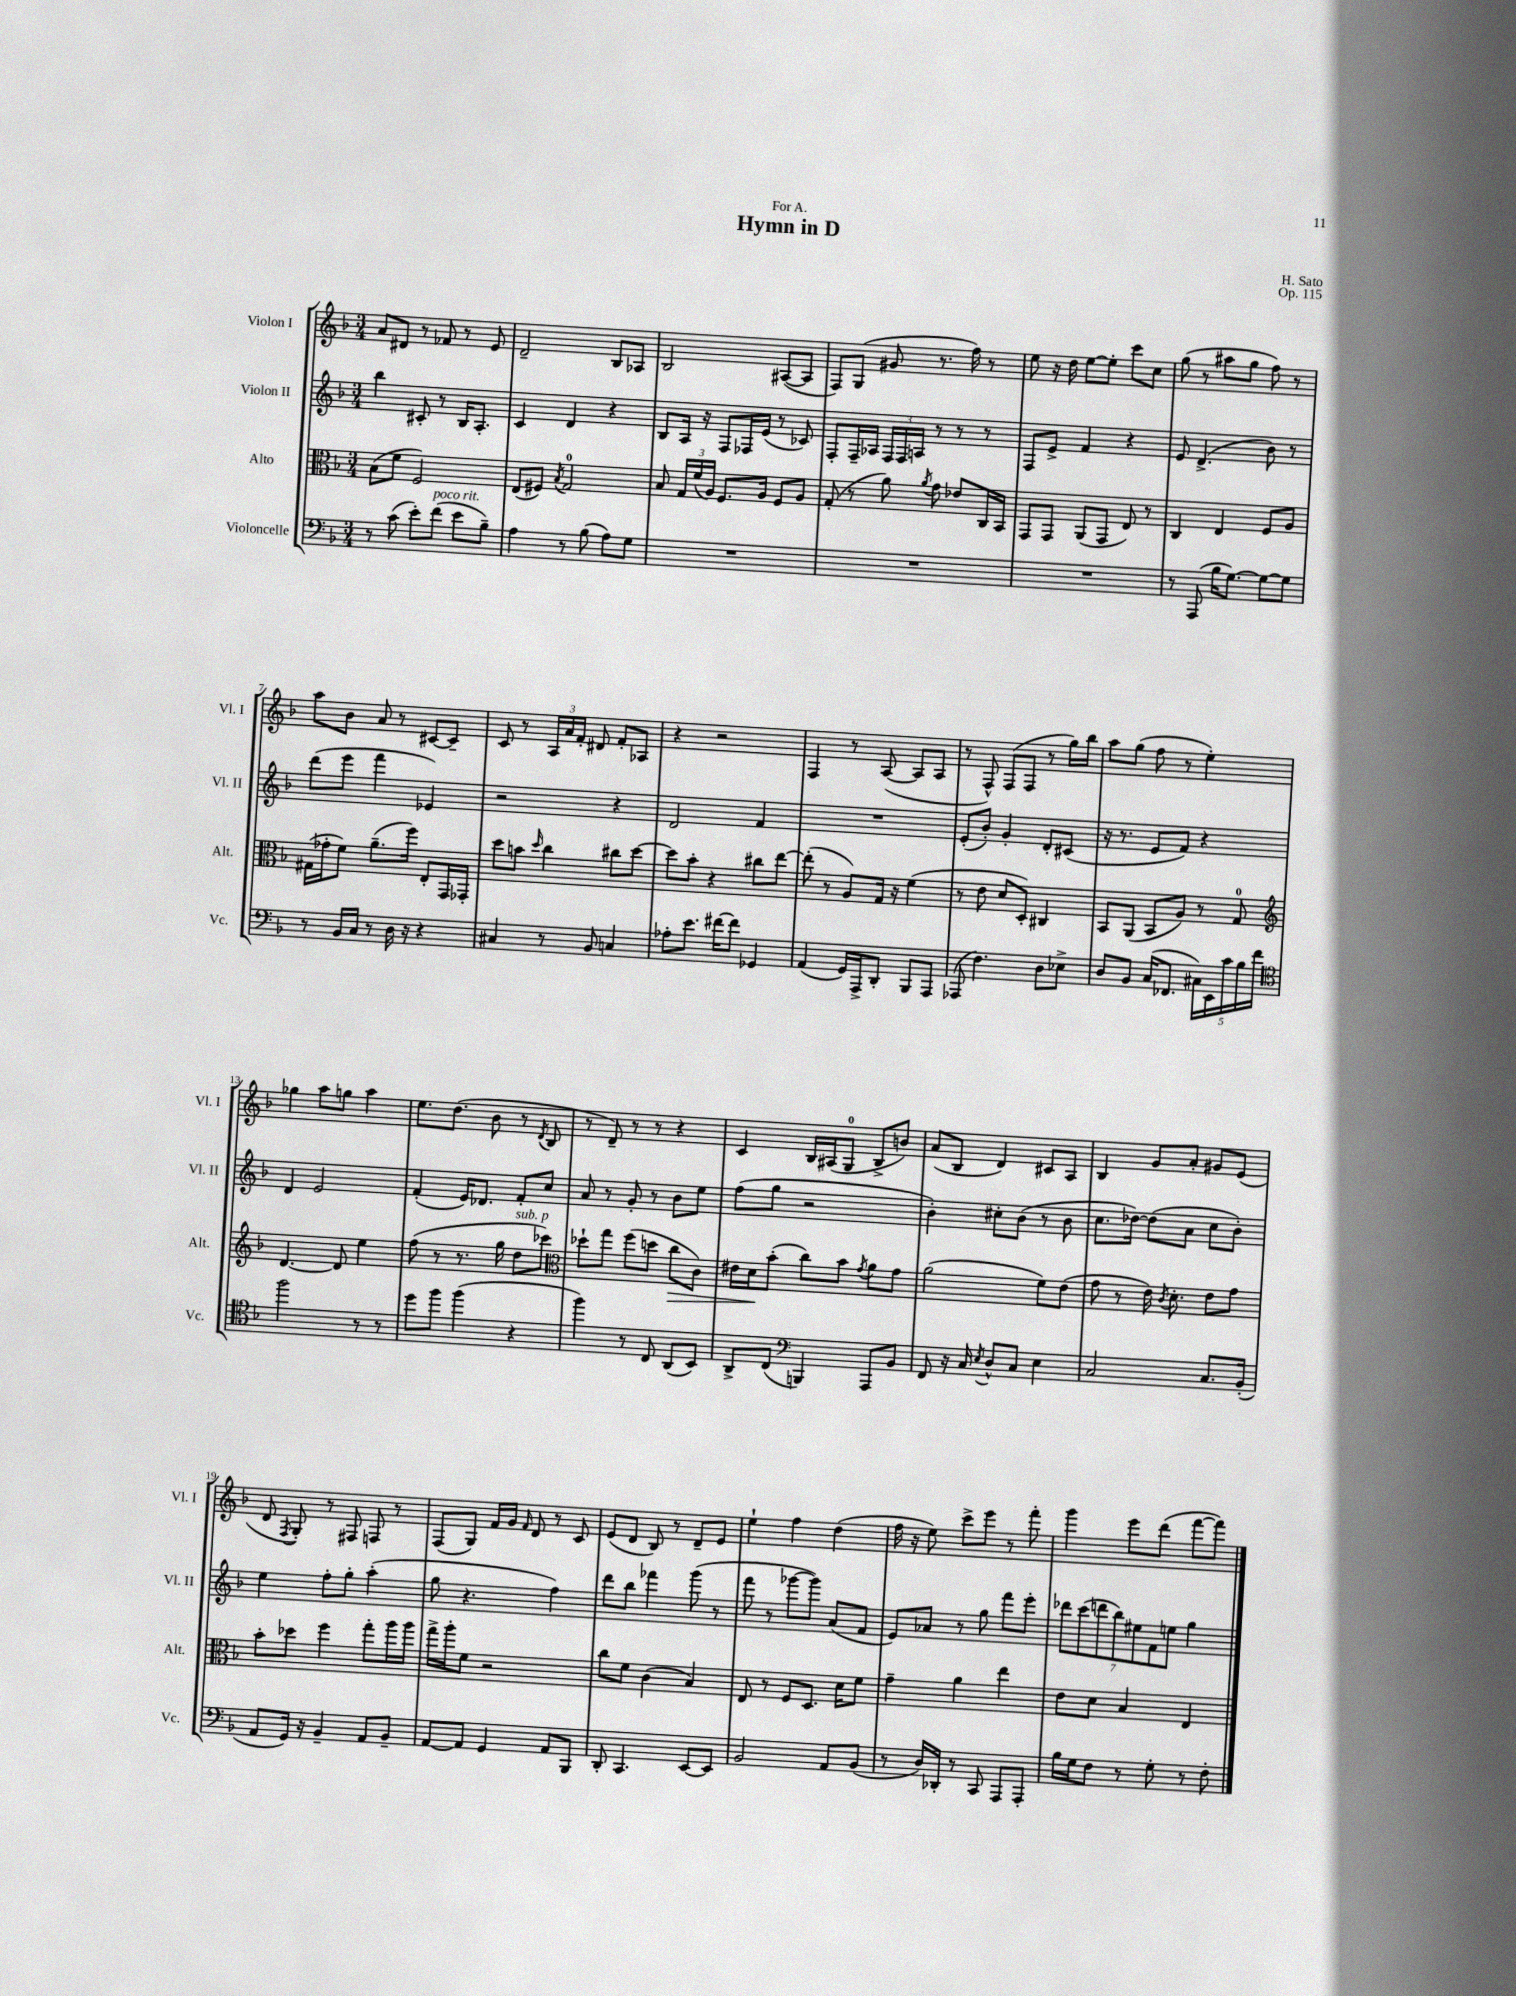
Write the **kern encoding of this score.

**kern	**kern	**dynam	**kern	**kern
*part4	*part3	*part3	*part2	*part1
*staff4	*staff3	*staff3	*staff2	*staff1
*I"Violoncelle	*I"Alto	*	*I"Violon II	*I"Violon I
*I'Vc.	*I'Alt.	*	*I'Vl. II	*I'Vl. I
*clefF4	*clefC3	*	*clefG2	*clefG2
*k[b-]	*k[b-]	*	*k[b-]	*k[b-]
*M3/4	*M3/4	*	*M3/4	*M3/4
=1	=1	=1	=1	=1
8r	(8B-\L	.	4bb-\	8a/L
(8c\	8f\J	.	.	8d#X/J
8e'\L)	2F/)	.	8c#X'/	8r
!LO:TX:a:i:t=poco rit.	!	!	!	!
(8f\J	.	.	8r	8f-X/
8e\L	.	.	16B-/KL	8r
.	.	.	8.A'/J	.
8B-~\J)	.	.	.	8e/
=2	=2	=2	=2	=2
4A\	(8E/L	.	4c/	2d~/
.	8F#X/J)	.	.	.
.	8qB-/	.	.	.
8r	2G/	.	4d/	.
(8B-\	.	.	.	.
8A\L)	.	.	4r	8B-/L
8G\J	.	.	.	8A-X/J
=3	=3	=3	=3	=3
2.r	8B-/	.	8B-/L	2B-/
.	24G/LL	.	16A/Jk	.
.	(24f/	.	.	.
.	.	.	16r	.
.	24A/JJ)	.	.	.
.	8.F/L	.	8F/L	.
.	.	.	16F-X/L	.
.	16A/Jk	.	(16e/JJ	.
.	8F/L	.	8r	([8A#X/L
.	8A/J	.	8c-X/)	8A#/J]
=4	=4	=4	=4	=4
2.r	(8G'/	.	8F'/L	8F/L)
.	8r	.	16F~/L	(8G/J
.	.	.	16A-X/JJ	.
.	8a\)	.	24F/LL	8g#X/
.	.	.	24F/	.
.	.	.	24An/JJ	.
.	8qa/	.	.	.
.	8g\	.	8r	8.r
.	8e-X/L	.	8r	.
.	.	.	.	16ff\)
.	16C/L	.	8r	8r
.	16BB-/JJ	.	.	.
=5	=5	=5	=5	=5
2.r	8GG/L	.	8F/L	8ee\
.	8GG/J	.	8e^/J	16r
.	.	.	.	16dd\
.	(8AA/L	.	4f/	[8ee\L
.	8GG/J	.	.	8ee'\J]
.	8E/)	.	4r	8ccc\L
.	8r	.	.	8cc\J
=6	=6	=6	=6	=6
8r	4C/	.	8e/	(8gg\
(8AAA/	.	.	(4.d^/	8r
16B-\KL	4E/	.	.	8aa#X\L
[8.G\J)	.	.	.	.
.	.	.	.	8gg\J
8G\L_	8F/L	.	8b-\)	8ff\)
8G\J]	8A/J	.	8r	8r
!!LO:LB:g=z
=7	=7	=7	=7	=7
8r	(16G#X\LL	.	(8ddd\L	8aa\L
.	16g-X'\J	.	.	.
16BB-/LL	8f\J)	.	8eee\J	8b-\J
16C/JJ	.	.	.	.
8r	(8.a~\L	.	4fff\	8a/
16D\	.	.	.	8r
16r	16ff\Jk)	.	.	.
4r	8E'/L	.	4e-X/)	[8c#X/L
.	16GG/L	.	.	8c#~/J]
.	16GG-X'/JJ	.	.	.
=8	=8	=8	=8	=8
4C#X/	8dd\L	.	2r	8c/
.	8bn\J	.	.	8r
.	16qqdd/	.	.	.
8r	4cc\	.	.	24A/LL
.	.	.	.	24a/
.	.	.	.	24f'/JJ
8BB-/	.	.	.	8d#X/
4Cn/	8cc#X\L	.	4r	8f'/L
.	[8dd\J	.	.	8A-X/J
=9	=9	=9	=9	=9
8A-X'\L	8dd\L]	.	2d/	4r
8.e\J	8b-'\J	.	.	.
.	4r	.	.	2r
[16f#X\KL	.	.	.	.
8f#\J]	.	.	.	.
4GG-X/	8cc#X\L	.	4f/	.
.	[8ee\J	.	.	.
=10	=10	=10	=10	=10
(4AA/	(8ee'\]	.	2.r	4F/
.	8r	.	.	.
16GG/LL)	8A/L)	.	.	8r
16AAA^/J	.	.	.	.
8DD'/J	16G/Jk	.	.	([8A/
.	16r	.	.	.
8BBB-/L	(4f\	.	.	8A/L]
8AAA/J	.	.	.	8A/J
=11	=11	=11	=11	=11
(8AAA-X/	8r	.	(8e'/L	8r
4.F\)	8e\	.	8b-'/J)	8F^^/)
.	8d/L	.	4g'/	(8F/L
.	8D'/J)	.	.	8F/J
8D\L	4C#X/	.	8d'/L	8r
8E-X^\J	.	.	(8c#X/J	16gg\LL)
.	.	.	.	16bb-\JJ
=12	=12	=12	=12	=12
8D/L	8BB-/L	.	16r	8aa\L
.	.	.	8.r	.
8BB-/J	(8AA/J	.	.	(8gg\J
(16C/KL	8BB-/L	.	8e/L	8ff\
8.FF-X/J	.	.	.	.
.	8A/J)	.	8f/J)	8r
20C#X\LL)	8r	.	4r	4ee'\)
20EE\	.	.	.	.
20c\	.	.	.	.
.	8G/	.	.	.
20B-\	.	.	.	.
20f\JJ	.	.	.	.
!!LO:LB:g=z
=13	=13	=13	=13	=13
*clefC4	*clefG2	*	*	*
2ff\	[4.d/	.	4d/	4gg-X\
.	.	.	2e/	8aa\L
.	8d/]	.	.	8ggn\J
8r	4ee\	.	.	4aa\
8r	.	.	.	.
=14	=14	=14	=14	=14
8dd\L	(8ff\	.	(4f'/	8.ee\L
8ff\J	8r	.	.	.
.	.	.	.	(8.dd\J
(4ff\	8.r	.	16e/KL)	.
.	.	.	8.d-X/J	.
.	.	.	.	8b-\
.	16gg\	.	.	.
!	!LO:TX:a:i:t=sub. p	!	!	!
4r	8dd\L	.	8f'/L	8r
.	.	.	.	8qd/
.	8ccc-X\J)	.	8cc/J	8B-/
=15	=15	=15	=15	=15
*	*clefC3	*	*	*
4ff\)	8dd-X`\L	.	8a/	8r
.	8gg\J	.	8r	8d~/)
8r	(8ff\L	.	8g'/	8r
8C/	8ddn\J	.	8r	8r
!	!	!LO:HP:b	!	!
(8AA/L	8cc\L	>	8b-\L	4r
8BB-/J)	8c\J)	.	8ee\J	.
=16	=16	=16	=16	=16
8AA^/L	16e#X\LL	.	(8ff\L	4c/
.	16d\J	.	.	.
(8C/J	(8b-'\J	]	8gg\J	.
*clefF4	*	*	*	*
4BBBn/)	8cc\L)	.	2r	16B-/LL
.	.	.	.	(16A#X/J
.	8b-\J	.	.	8G/J
.	8qg/	.	.	.
8AAA/L	8a\L	.	.	8B-^/L
8BB-/J	8g\J	.	.	8bn/J)
=17	=17	=17	=17	=17
8FF/	(2a\	.	4b-'\)	(8a/L
16r	.	.	.	8B-/J
16C/	.	.	.	.
8qE/	.	.	.	.
8D^^/L	.	.	8cc#X'\L	4d/)
8C/J	.	.	(8b-\J	.
4E\	8f\L)	.	8r	8c#X/L
.	(8e\J	.	8b-\	8A/J
=18	=18	=18	=18	=18
2C/	8g\	.	8.cc\L	4B-/
.	8r	.	.	.
.	.	.	[16dd-X\Jk)	.
.	16e\)	.	(8dd-\L]	8g/L
.	8qc/	.	.	.
.	8.d'\	.	.	.
.	.	.	8a\J	8a'/J
8.C/L	8e\L	.	8cc\L	8g#X/L
.	8g\J	.	8b-'\J)	(8e/J
(16BB-'/Jk	.	.	.	.
!!LO:LB:g=z
=19	=19	=19	=19	=19
8AA/L	8b-'\L	.	4ee\	8d/
.	.	.	.	8qF/
16GG/Jk)	8dd-X\J	.	.	8G'/)
16r	.	.	.	.
4BB-~/	4ff\	.	8ff'\L	8r
.	.	.	8gg'\J	8F#X/
8AA/L	8gg'\L	.	(4aa'\	8Fn/
8BB-~/J	16aa\L	.	.	8r
.	16aa\JJ	.	.	.
=20	=20	=20	=20	=20
[8AA/L	16gg^\LL	.	8gg\	(8F/L
.	16aa'\J	.	.	.
8AA/J]	8f\J	.	4.r	8G/J)
4GG/	2r	.	.	16f/LL
.	.	.	.	16g/JJ
.	.	.	.	16qqf/
.	.	.	.	8d/
8AA/L	.	.	4ff\)	8r
8BBB-/J	.	.	.	8c/
=21	=21	=21	=21	=21
8DD'/	8cc\L	.	8ddd\L	(8e/L
4.CC/	8f\J	.	8bb-\J	8d/J
.	(4c\	.	4fff-X\	8B-/)
.	.	.	.	8r
[8EE/L	4B-/)	.	(8ggg\	8d~/L
8EE/J]	.	.	8r	8e/J
=22	=22	=22	=22	=22
2BB-/	8E/	.	8fff\	4ee`\
.	8r	.	8r	.
.	8F/L	.	[8ggg-X\L	4ff\
.	8.D/J	.	8ggg-\J])	.
8AA/L	.	.	(8a/L	(4dd\
.	16d\KL	.	.	.
(8BB-/J	8f\J	.	8f/J	.
=23	=23	=23	=23	=23
8r	4g~\	.	8e/L)	16ff\
.	.	.	.	16r
16D/LL)	.	.	8a-X/J	8ee\)
16DD-X'/JJ	.	.	.	.
8r	4a\	.	8r	8ccc^\L
8CC/	.	.	8gg\	8eee\J
8AAA/L	4ee\	.	8fff\L	8r
8AAA'/J	.	.	8eee'\J	8fff'\
=24	=24	=24	=24	=24
16B-\LL	8e\L	.	14ddd-X\L	4ggg\
16G\J	.	.	.	.
.	.	.	(14ccc\	.
8F\J	8d\J	.	.	.
.	.	.	14dddn\	.
.	.	.	14bb-\)	.
8r	4B-/	.	.	8eee\L
.	.	.	14ee#X\	.
.	.	.	14f\	.
8G'\	.	.	.	(8ddd\J
.	.	.	14een\J	.
8r	4E/	.	4gg\	[8fff\L
8F'\	.	.	.	8fff\J])
==	==	==	==	==
*-	*-	*-	*-	*-
